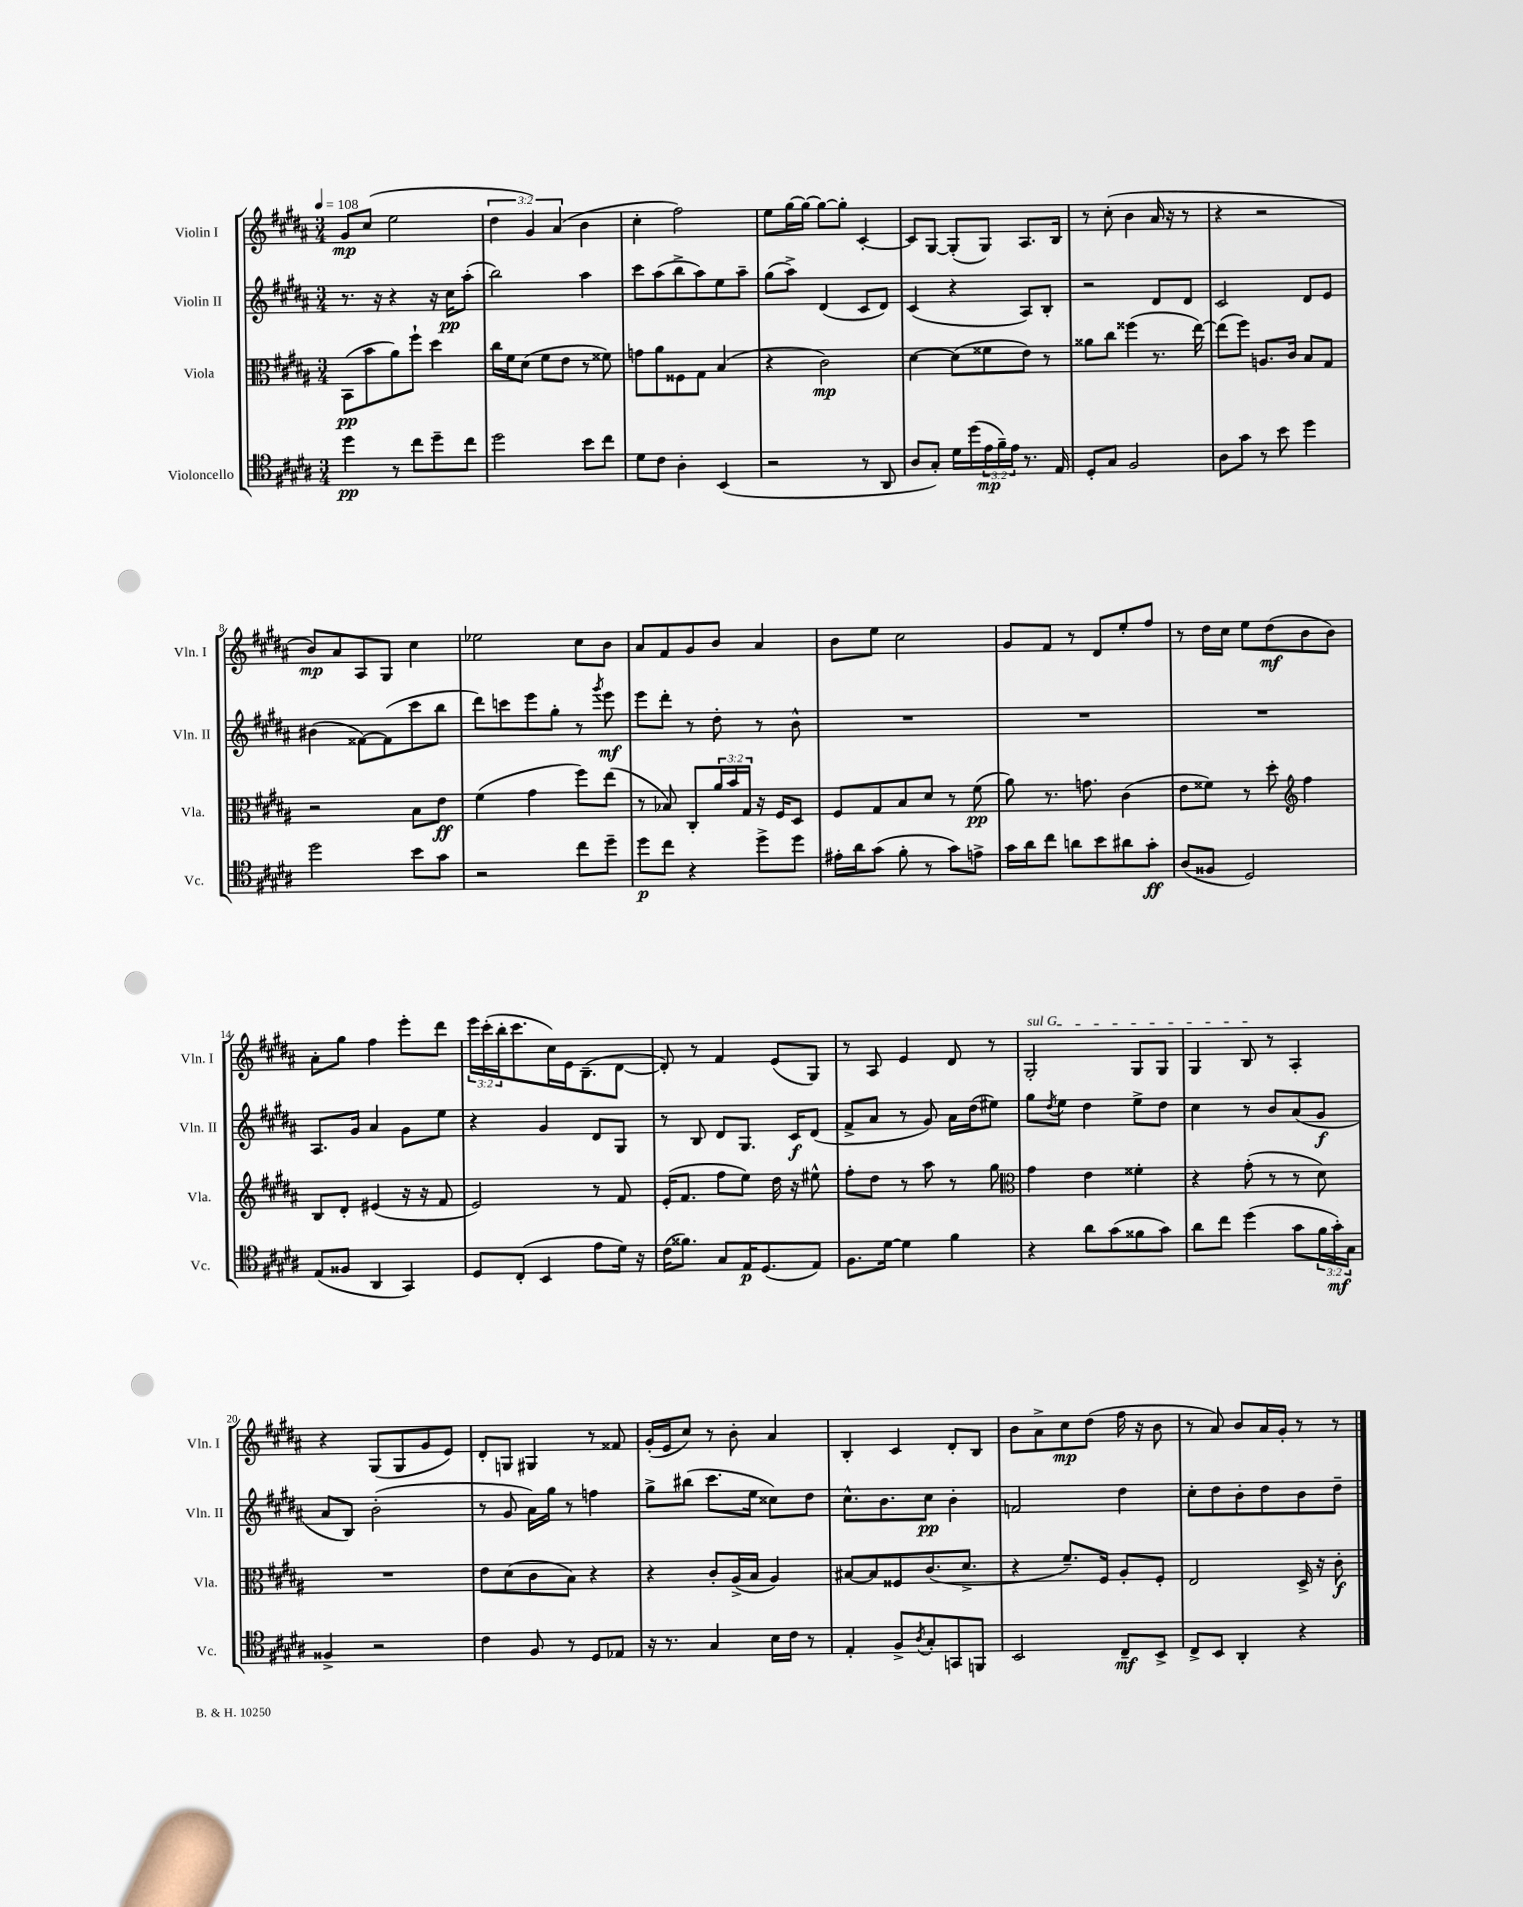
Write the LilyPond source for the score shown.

<<
\new StaffGroup <<
\new Staff = "s0" \with { instrumentName = "Violin I" shortInstrumentName = "Vln. I" } {
    \clef treble \key b \major \numericTimeSignature \time 3/4 \override Staff.TupletNumber.text = #tuplet-number::calc-fraction-text \tempo 4 = 108
    gis'8\mp cis''8( e''2 |
    \tuplet 3/2 { dis''4 gis'4) ais'4( } b'4 |
    cis''4-. fis''2) |
    e''8 gis''16~ gis''16~ gis''8~ gis''8-. cis'4~-. |
    cis'8 gis8~ gis8-.( gis8) ais8. b16 |
    r8 cis''8-.( b'4 ais'16 r16 r8 |
    r4 r2 |
    b'8\mp) ais'8 ais8 gis8 cis''4 |
    ees''2 cis''8 b'8 |
    ais'8 fis'8 gis'8 b'8 ais'4 |
    b'8 e''8 cis''2 |
    gis'8 fis'8 r8 dis'8 e''8-. fis''8 |
    r8 dis''16 cis''16 e''8 dis''8\mf( b'8 b'8) |
    ais'8-. gis''8 fis''4 e'''8-. dis'''8 |
    \tuplet 3/2 { e'''16 cis'''16-.( b''16-. } cis'''8. cis''16) e'16 b8.--( dis'8~ |
    dis'8-.) r8 fis'4 e'8( gis8) |
    r8 ais8 e'4 dis'8 r8 |
    \once \override TextSpanner.bound-details.left.text = \markup { \italic "sul G" } gis2-.\startTextSpan gis8 gis8 |
    gis4 b8\stopTextSpan r8 ais4-. |
    r4 gis8( gis8 gis'8 e'8) |
    dis'8-. g8 gis4 r8 fisis'8 |
    gis'16-.( e'16 cis''8) r8 b'8-. ais'4 |
    b4-. cis'4 dis'8-. b8 |
    b'8 ais'8-> cis''8\mp dis''8( fis''16 r16 b'8 |
    r8 ais'8) b'8 ais'16 gis'16-. r8 r8 \bar "|." |
}
\new Staff = "s1" \with { instrumentName = "Violin II" shortInstrumentName = "Vln. II" } {
    \clef treble \key b \major \numericTimeSignature \time 3/4
    r8. r16 r4 r16 cis''16\pp ais''8-.( |
    b''2) ais''4 |
    cis'''8 ais''8( b''8-> ais''8) e''8 ais''8-- |
    gis''8( ais''8->) dis'4( cis'8 dis'8) |
    cis'4( r4 ais8) b8-. |
    r2 dis'8 dis'8 |
    cis'2 dis'8 e'8 |
    bis'4( fisis'8~) fisis'8( cis'''8 b''8 |
    dis'''8) c'''8 e'''8 gis''8-. r8 \acciaccatura { gis'''8 } e'''8\mf |
    e'''8 dis'''8-. r8 dis''8-. r8 b'8-^ |
    R2. |
    R2. |
    R2. |
    ais8. gis'16 ais'4 gis'8 e''8 |
    r4 gis'4 dis'8 gis8 |
    r8 b8 dis'8 gis8. cis'16\f dis'8( |
    fis'8-> ais'8 r8 gis'8) ais'16 dis''16( eis''8) |
    gis''8 \acciaccatura { dis''8 } e''8 dis''4 e''8-> dis''8 |
    cis''4 r8 b'8 ais'8( gis'8\f |
    ais'8 b8) b'2-.( |
    r8 gis'8 ais'16) gis''16 r8 f''4 |
    gis''8-> bis''8( cis'''8. e''16 cisis''8) dis''8 |
    cis''8.-^ b'8. cis''8\pp b'4-. |
    f'2 dis''4 |
    cis''8-. dis''8 b'8-. dis''8 b'8 dis''8-- \bar "|." |
}
\new Staff = "s2" \with { instrumentName = "Viola" shortInstrumentName = "Vla." } {
    \clef alto \key b \major \numericTimeSignature \time 3/4 \override Staff.TupletNumber.text = #tuplet-number::calc-fraction-text
    b,8\pp( b'8 ais'8) fis''8-! dis''4 |
    cis''16 fis'16 dis'8( fis'8 e'8 r8 fisis'8) |
    g'8 ais'8 fisis8 gis8 b4( |
    r4 cis'2\mp) |
    dis'4~ dis'8( fisis'8 e'8) r8 |
    aisis'8 cis''8 fisis''4( r8. e''16~) |
    e''8( fis''8) a8. cis'16 b8 gis8 |
    r2 b8 e'8\ff |
    fis'4( gis'4 fis''8) e''8( |
    r8 bes8) cis8-. \tuplet 3/2 { ais'16 b'16 gis16 } r16 fis16 dis8 |
    fis8 gis8 b8 dis'8 r8 fis'8\pp( |
    ais'8) r8. g'8. cis'4( |
    e'8 fisis'8) r8 dis''8-. \clef treble fis''4 |
    b8 dis'8-. eis'4( r16 r16 fis'8 |
    e'2) r8 fis'8 |
    e'16-.( fis'8. fis''8 e''8) dis''16 r16 eis''8-^ |
    fis''8-. dis''8 r8 ais''8 r8 gis''8 |
    \clef alto gis'4 e'4 fisis'4-. |
    r4 gis'8-.( r8 r8 dis'8) |
    R2. |
    e'8 dis'8( cis'8 b8) r4 |
    r4 cis'8-. ais16->( b16 ais4) |
    bis8~ bis8 fisis8 cis'8.( dis'8.-> |
    r4 fis'8.--) fis16 ais8-. fis8-. |
    e2 dis16-> r16 cis'8-.\f \bar "|." |
}
\new Staff = "s3" \with { instrumentName = "Violoncello" shortInstrumentName = "Vc." } {
    \clef tenor \key b \major \numericTimeSignature \time 3/4 \override Staff.TupletNumber.text = #tuplet-number::calc-fraction-text
    dis''4\pp r8 cis''8 dis''8-- cis''8 |
    dis''2 b'8 cis''8 |
    dis'8 cis'8 ais4-. b,4( |
    r2 r8 ais,8 |
    ais8 gis8-.) dis'16 dis''16( \tuplet 3/2 { e'16\mp fis'16--) e'16 } r8. e16 |
    dis8-. gis8 fis2 |
    ais8 gis'8 r8 b'8 dis''4 |
    dis''2 b'8 gis'8 |
    r2 cis''8 dis''8-- |
    dis''8\p cis''8 r4 dis''8-> dis''8 |
    eis'16-. ais'16 gis'8( fis'8-. r8 gis'8) e'8-> |
    gis'16 ais'16 cis''8 a'8 b'8 ais'8 gis'8-.\ff |
    ais8( fisis8 dis2) |
    e8( fisis8 ais,4 gis,4) |
    dis8 cis8-.( b,4 e'8 dis'16) r16 |
    cis'16( fisis'8.) gis8 e16\p dis8.( e8) |
    fis8. dis'16~ dis'4 fis'4 |
    r4 ais'8 gis'8( fisis'8 gis'8) |
    ais'8 cis''8 dis''4( gis'8 \tuplet 3/2 { fis'16 gis'16-.\mf) gis16 } |
    fisis4-> r2 |
    cis'4 fis8 r8 dis8 ees8 |
    r16 r8. gis4 b16 cis'16 r8 |
    e4-. fis8-> \acciaccatura { ais8 } gis8-. g,8 f,8 |
    b,2 cis8--\mf b,8-> |
    cis8-> b,8 ais,4-. r4 \bar "|." |
}
>>
>>
